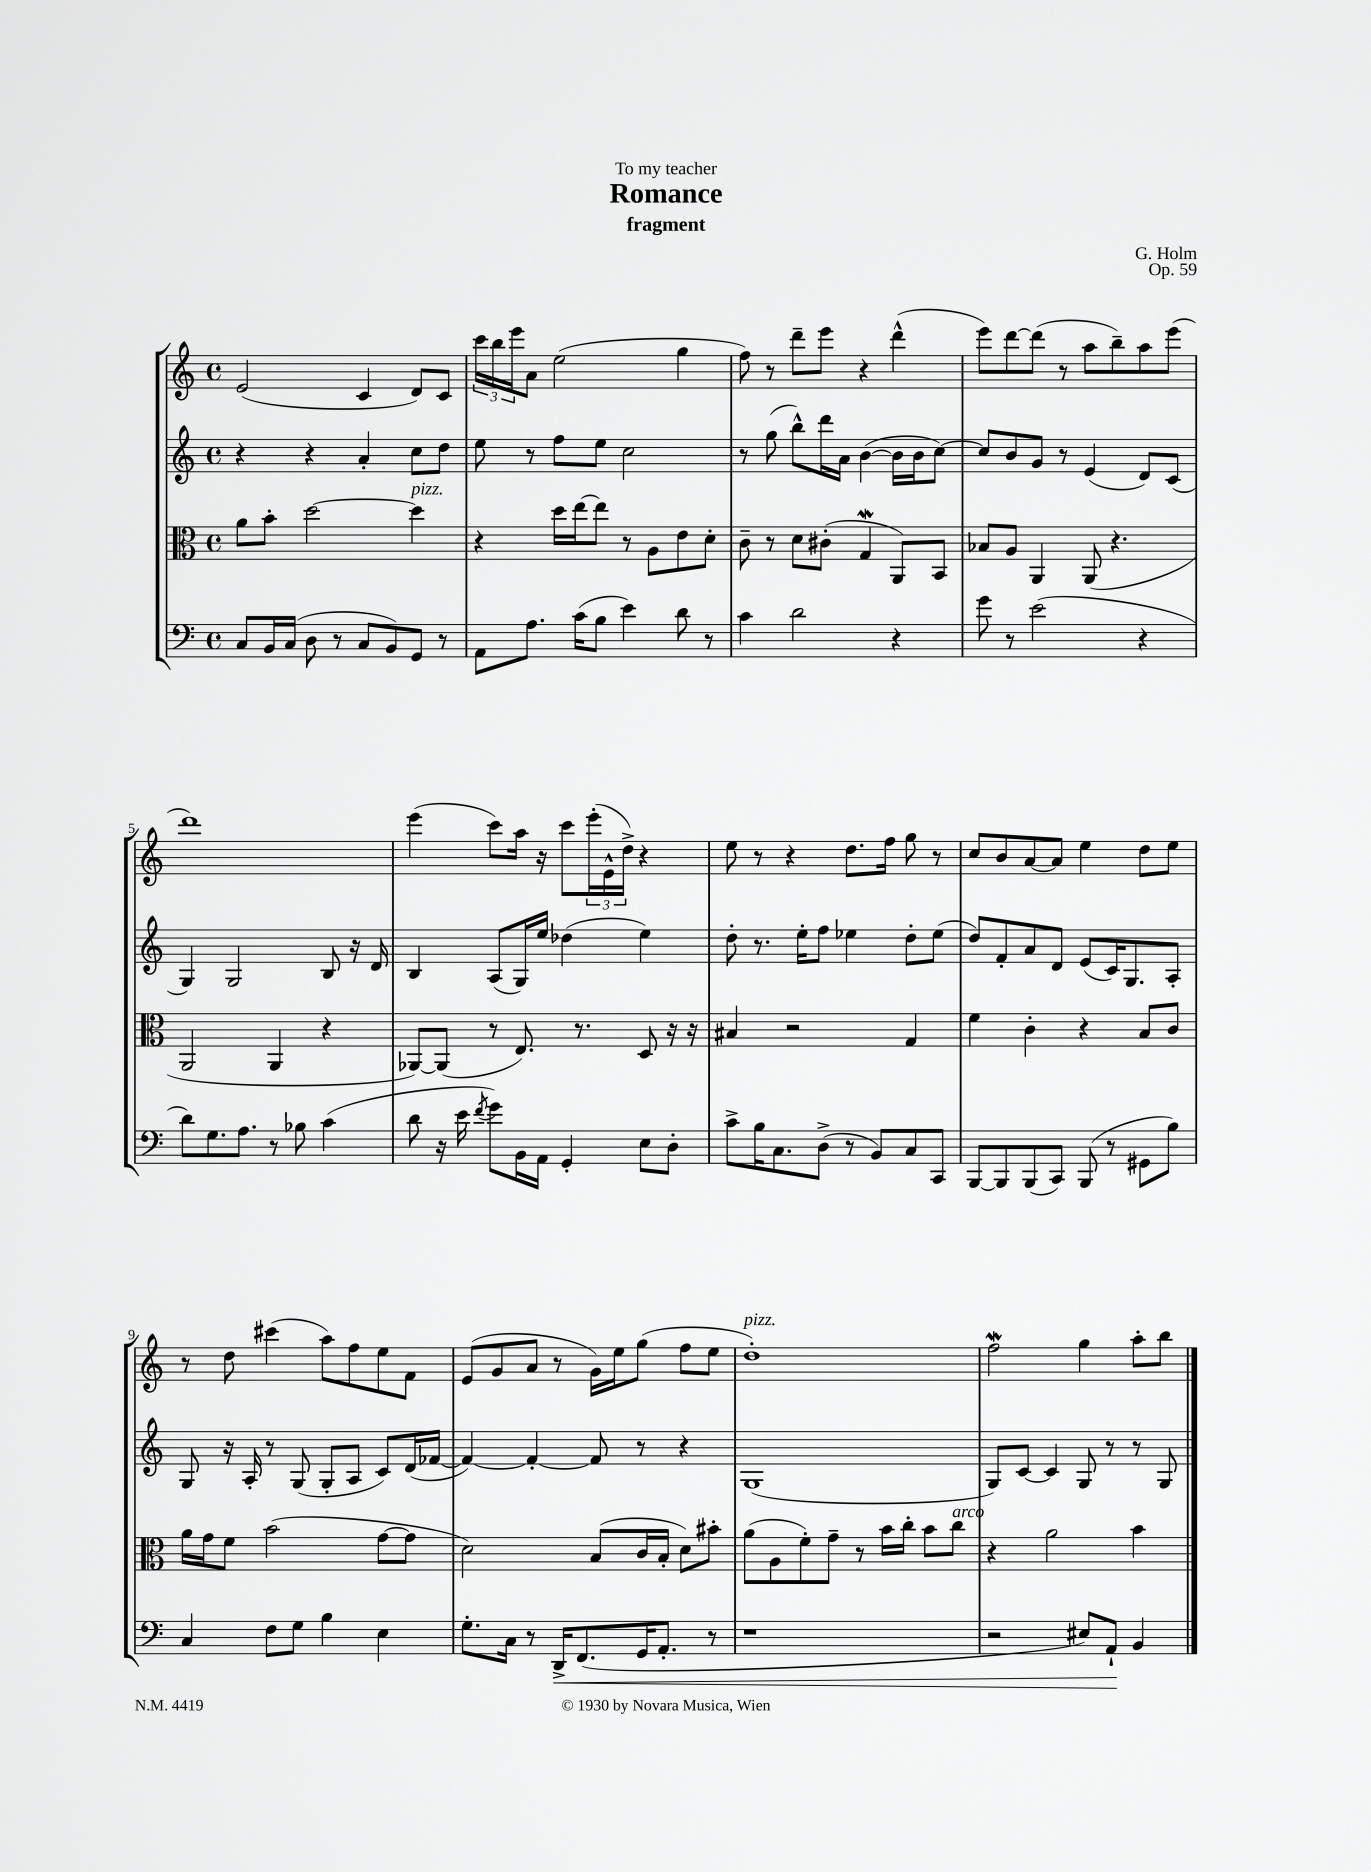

**kern	**dynam	**kern	**kern	**kern
*part4	*part4	*part3	*part2	*part1
*staff4	*staff4	*staff3	*staff2	*staff1
*clefF4	*	*clefC3	*clefG2	*clefG2
*k[]	*	*k[]	*k[]	*k[]
*M4/4	*	*M4/4	*M4/4	*M4/4
*met(c)	*	*met(c)	*met(c)	*met(c)
=1	=1	=1	=1	=1
8C/L	.	8a\L	4r	(2e/
16BB/L	.	8b'\J	.	.
(16C/JJ	.	.	.	.
8D\	.	[2dd\	4r	.
8r	.	.	.	.
8C/L	.	.	4a'/	4c/
8BB/)	.	.	.	.
!	!	!LO:TX:a:i:t=pizz.	!	!
8GG/J	.	4dd\]	8cc\L	8d/L)
8r	.	.	8dd\J	8c/J
=2	=2	=2	=2	=2
8AA\L	.	4r	8ee\	24ccc\LL
.	.	.	.	24bb\
.	.	.	.	24eee\J
8.A\J	.	.	8r	8a\J
.	.	16dd\LL	8ff\L	(2ee\
(16c\KL	.	[16ee\J	.	.
8B\J	.	8ee\J]	8ee\J	.
4e\)	.	8r	2cc\	.
.	.	8A\L	.	.
8d\	.	8e\	.	4gg\
8r	.	8d'\J	.	.
=3	=3	=3	=3	=3
4c\	.	8c~\	8r	8ff\)
.	.	8r	(8gg\	8r
2d\	.	8d\L	8bb^^\L)	8ddd~\L
.	.	(8c#X'\J	16ddd\L	8eee\J
.	.	.	16a\JJ	.
.	.	4GW/	([4b\	4r
4r	.	8AA/L)	16b\LL]	(4ddd^^\
.	.	.	16b\J	.
.	.	8BB/J	[8cc\J)	.
=4	=4	=4	=4	=4
8g\	.	8B-X/L	8cc/L]	8eee\L)
8r	.	8A/J	8b/	[8ddd\
(2e\	.	4AA/	8g/J	(8ddd\J]
.	.	.	8r	8r
.	.	(8AA/	(4e/	8aa\L
.	.	4.r	.	8bb~\)
4r	.	.	8d/L)	8aa\
.	.	.	(8c/J	(8eee\J
!!LO:LB:g=z
=5	=5	=5	=5	=5
8d\L)	.	2AA/	4G/)	1ddd)
8.G\	.	.	.	.
.	.	.	2G/	.
8.A\J	.	.	.	.
8r	.	4AA/	.	.
8B-X\	.	.	.	.
(4c\	.	4r	8B/	.
.	.	.	16r	.
.	.	.	16d/	.
=6	=6	=6	=6	=6
8d\	.	[8AA-X/L)	4B/	(4eee\
16r	.	(8AA-/J]	.	.
16e\	.	.	.	.
8qf/	.	.	.	.
8g\L)	.	8r	(8A/L	8ccc\L)
16BB\L	.	8.E/)	16G/L)	16aa\Jk
16AA\JJ	.	.	16ee/JJ	16r
4GG'/	.	.	(4dd-X\	8ccc\L
.	.	8.r	.	.
.	.	.	.	(24eee'\L
.	.	.	.	24e^^\
.	.	.	.	24dd^\JJ)
8E\L	.	8D/	4ee\)	4r
8D'\J	.	16r	.	.
.	.	16r	.	.
=7	=7	=7	=7	=7
8c^\L	.	4B#X/	8dd'\	8ee\
16B\K	.	.	8.r	8r
8.C\	.	.	.	.
.	.	2r	.	4r
.	.	.	16ee'\KL	.
(8D^\J	.	.	8ff\J	.
8r	.	.	4ee-X\	8.dd\L
8BB/L)	.	.	.	.
.	.	.	.	16ff\Jk
8C/	.	4G/	8dd'\L	8gg\
8CC/J	.	.	(8ee-\J	8r
=8	=8	=8	=8	=8
[8BBB/L	.	4f\	8dd/L)	8cc/L
8BBB/]	.	.	8f'/	8b/
(8BBB/	.	4c'\	8a/	[8a/
8CC/J)	.	.	8d/J	8a/J]
(8BBB/	.	4r	(8e/L	4ee\
8r	.	.	16c/K)	.
.	.	.	8.G/	.
8GG#X\L	.	8B/L	.	8dd\L
8B\J)	.	8c/J	8A'/J	8ee\J
!!LO:LB:g=z
=9	=9	=9	=9	=9
4C/	.	16a\LL	8G/	8r
.	.	16g\J	.	.
.	.	8f\J	16r	8dd\
.	.	.	16A'/	.
8F\L	.	(2b\	8r	(4ccc#X\
8G\J	.	.	(8G/	.
4B\	.	.	8G'/L	8aa\L)
.	.	.	8A/J	8ff\
4E\	.	[8g\L	8c/L)	8ee\
.	.	8g\J]	(16d/L	8f\J
.	.	.	[16f-X/JJ	.
=10	=10	=10	=10	=10
8.G'\L	.	2d\)	4f-/_)	(8e/L
.	.	.	.	8g/
16C\Jk	.	.	.	.
8r	.	.	4f-'/_	8a/J
!	!LO:HP:b	!	!	!
16DD^/KL	<	.	.	8r
(8.FF/	.	.	.	.
.	.	(8B/L	8f-/]	16g\LL)
.	.	.	.	16ee\J
16GG/K	.	16c/L	8r	(8gg\J
8.AA'/J	.	16B'/JJ	.	.
.	.	8d\L)	4r	8ff\L
8r	.	8b#X'\J	.	8ee\J
=11	=11	=11	=11	=11
!	!	!	!	!LO:TX:a:i:t=pizz.
1r	.	(8a\L	(1G	1dd')
.	.	8A\	.	.
.	.	8f'\)	.	.
.	.	8g~\J	.	.
.	.	8r	.	.
.	.	16b\LL	.	.
.	.	16cc'\JJ	.	.
.	.	8b\L	.	.
!	!	!LO:TX:a:i:t=arco	!	!
.	.	8cc\J	.	.
=12	=12	=12	=12	=12
2r	.	4r	8G/L)	2ffw\
.	.	.	[8c/J	.
.	.	2a\	4c/]	.
8E#X/L)	.	.	8G/	4gg\
8AA`/J	.	.	8r	.
4BB/	[	4b\	8r	8aa'\L
.	.	.	8G/	8bb\J
==	==	==	==	==
*-	*-	*-	*-	*-
